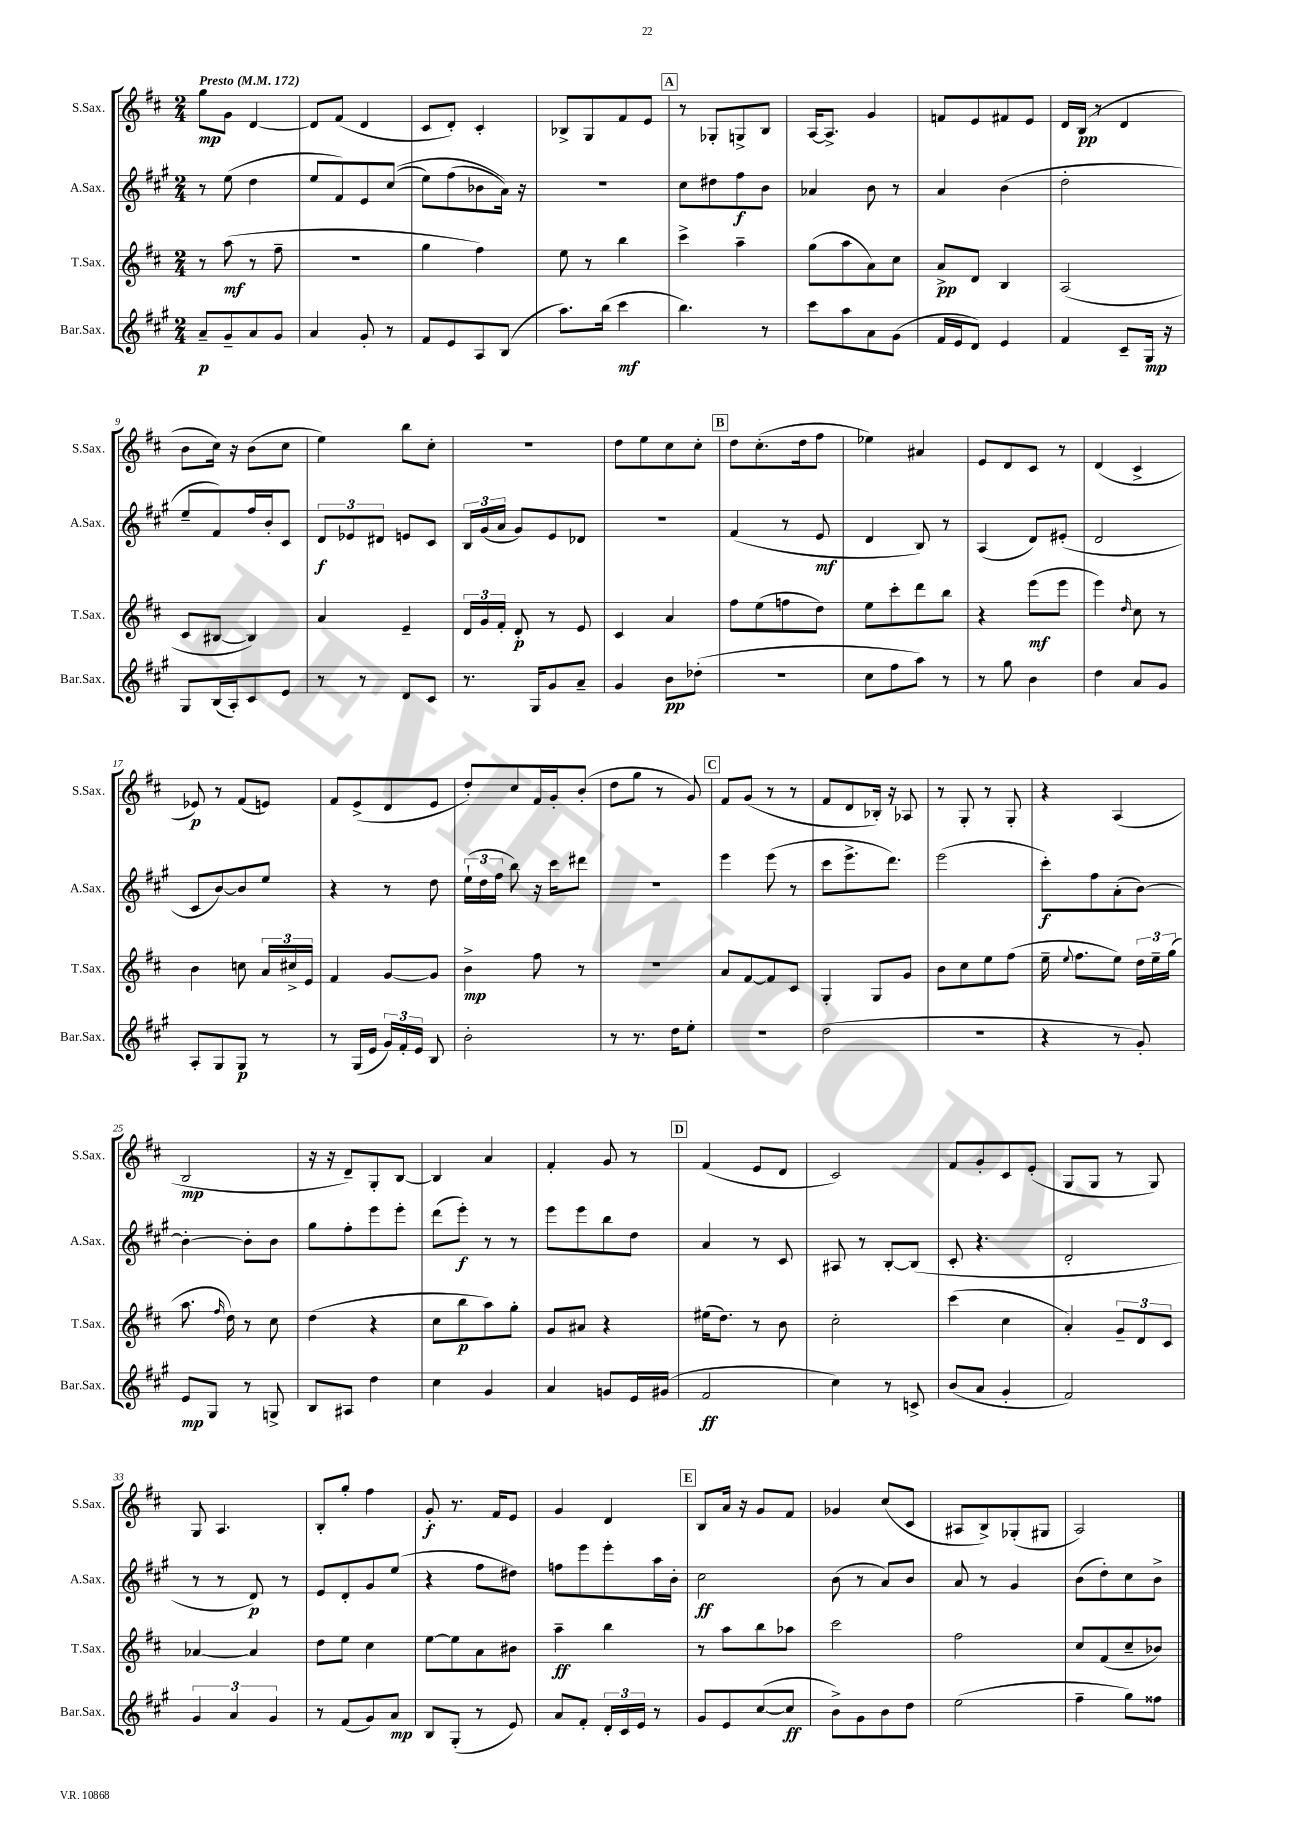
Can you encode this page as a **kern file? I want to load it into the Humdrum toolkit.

**kern	**kern	**kern	**kern
*staff4	*staff3	*staff2	*staff1
*clefG2	*clefG2	*clefG2	*clefG2
*k[f#c#g#]	*k[f#c#]	*k[f#c#g#]	*k[f#c#]
*M2/4	*M2/4	*M2/4	*M2/4
*MM172	*MM172	*MM172	*MM172
8a~/L	8r	8r	8gg\L
8g#~/	(8aa\	(8ee\	8g\J
8a/	8r	4dd\	[4d/
8g#/J	8ff#~\	.	.
=	=	=	=
4a/	2r	8ee/L	8d/]L
.	.	8f#/)	(8f#/J
8g#'/	.	8e/	4d/
8r	.	&((8cc#/J	.
=	=	=	=
8f#/L	4gg\	8ee\L)	8c#/L
8e/	.	(8ff#\	8d'/J)
8A/	4ff#\)	8b-\	4c#'/
(8B/J	.	16a\Jk)&)	.
.	.	16r	.
=	=	=	=
8.aa\L)	8ee\	2r	8B-^/L
.	8r	.	8G/
(16bb\Jk	.	.	.
4ccc#\	4bb\	.	8f#/
.	.	.	8e/J
=	=	=	=
4.bb\)	4ccc#^\	8cc#\L	8r
.	.	8dd#\	8G-'/L
.	4aa~\	8ff#\	8G^/
8r	.	8b\J	8B/J
=	=	=	=
8ccc#\L	(8gg\L	4a-/	[16A/LK
.	.	.	8.A^/]J
8aa\	8aa\	.	.
8a\	8a\)	8b\	4g/
(8g#\J	8cc#\J	8r	.
=	=	=	=
16f#/LL	8a^/L	4a/	8f/L
16e/J	.	.	.
8d/J)	8d/J	.	8e/
4e/	4B/	(4b\	8f#/
.	.	.	8e/J
=	=	=	=
4f#/	(2A/	2dd'\	16d/LL
.	.	.	(16B/JJ
.	.	.	8r
8c#~/L	.	.	4d/
16G#/Jk	.	.	.
16r	.	.	.
=	=	=	=
8G#/L	8c#/L	8ee~/L	8b\L
(16B/L	[8B#/J	8f#/)	16cc#\Jk)
16A'/J)	.	.	16r
8c#/	4B#/])	16ff#/L	(8b\L
.	.	16b'/J	.
8e/J	.	8c#/J	8cc#\J
=	=	=	=
8r	4a/	12d/L	4ee\)
.	.	12e-/	.
8r	.	.	.
.	.	12d#/J	.
8d/L	4e~/	8e/L	8bb\L
8c#/J	.	8c#/J	8cc#'\J
=	=	=	=
8.r	24d/LL	24B/LL	2r
.	24g/	(24g#/	.
.	24f#'/JJ	24a/JJ	.
.	8d'/	8g#/L)	.
16G#/LK	.	.	.
8g#/	8r	8e/	.
8a~/J	8e/	8d-/J	.
=	=	=	=
4g#/	4c#/	2r	8dd\L
.	.	.	8ee\
8b\L	4a/	.	8cc#\
(8dd-'\J	.	.	8cc#'\J
=	=	=	=
2r	8ff#\L	(4f#/	8dd\L
.	(8ee\	.	(8.cc#'\
.	8ff\	8r	.
.	.	.	16dd\k
.	8dd\J)	8e/	8ff#\J
=	=	=	=
8cc#\L	8ee\L	4d/	4ee-\)
8ff#\	8ccc#'\	.	.
8aa\J)	8ddd\	8B/)	4a#/
8r	8bb\J	8r	.
=	=	=	=
8r	4r	(4A/	8e/L
8gg#\	.	.	8d/
4b\	(8eee\L	8d/L)	8c#/J
.	8eee\J	(8e#'/J	8r
=	=	=	=
4dd\	4eee\)	2d/	(4d/
.	16qqdd/	.	.
8a/L	8cc#\	.	4c#^/
8g#/J	8r	.	.
=	=	=	=
8A'/L	4b\	8c#/L	8e-/)
8G#/	.	[8b/)	8r
8G#/J	8cc\	8b/]	(8f#/L
8r	24a/LL	8ee/J	8e/J)
.	24cc#^/	.	.
.	24e/JJ	.	.
=	=	=	=
8r	4f#/	4r	8f#/L
(16G#/LL	.	.	(8e^/
16e/JJ	.	.	.
24g#/LL)	[8g/L	8r	8d/
24f#'/	.	.	.
24e/JJ	.	.	.
8B/	8g/]J	8dd\	8e/J
=	=	=	=
2b'\	4b^\	(24ee`\LL	8dd'/L)
.	.	24dd\	.
.	.	24ff#\JJ	.
.	.	8bb\)	8cc#/
.	8ff#\	16r	16f#/L
.	.	16ccc#\LK	16g'/J
.	8r	8ddd#\J	(8b'/J
=	=	=	=
8r	2r	2r	8dd\L
8.r	.	.	8gg\J
.	.	.	8r
16dd\LK	.	.	.
8ee'\J	.	.	8g/)
=	=	=	=
2r	8a/L	4eee\	8f#/L
.	[8f#/	.	(8g/J
.	8f#/]	(8eee\	8r
.	8c#/J	8r	8r
=	=	=	=
(2dd\	4G'/	8ccc#\L	8f#/L
.	.	8.eee^\	8d/
.	8G/L	.	16B-'/Jk)
.	.	8.ddd\J)	16r
.	8g/J	.	8A-/
=	=	=	=
2r	8b\L	(2eee\	8r
.	8cc#\	.	8G'/
.	8ee\	.	8r
.	(8ff#\J	.	8G'/
=	=	=	=
4r	16ee~\	8ccc#'\L)	4r
.	8qqee/	.	.
.	8.ff#\L	.	.
.	.	8ff#\	.
8r	8ee\J)	(8a'\	(4A/
8g#'/)	24dd\LL	[8b\J)	.
.	24ee~\	.	.
.	(24gg\JJ	.	.
=	=	=	=
8e/L	8.aa\	4b'\_	2B/
8G#/J	.	.	.
.	16qqff#/	.	.
.	16dd\)	.	.
8r	8r	8b'\]L	.
8G^/	8cc#\	8b\J	.
=	=	=	=
8B/L	(4dd\	8gg#\L	16r
.	.	.	16r
8A#/J	.	8ff#'\	8d~/L)
4dd\	4r	8eee\	8G'/
.	.	8eee'\J	[8B/J
=	=	=	=
4cc#\	8cc#\L	(8ddd\L	4B/]
.	8bb\	8eee'\J)	.
4g#/	8aa\)	8r	4a/
.	8gg'\J	8r	.
=	=	=	=
4a/	8g/L	8eee\L	4f#'/
.	8a#/J	8eee\	.
8g/L	4r	8bb\	8g/
16e/L	.	8dd\J	8r
(16g#/JJ	.	.	.
=	=	=	=
2f#/	(16ee#\LK	4a/	(4f#/
.	8.dd\J)	.	.
.	8r	8r	8e/L
.	8b\	8c#/	8d/J
=	=	=	=
4cc#\)	2cc#'\	8A#/	2c#/)
.	.	8r	.
8r	.	[8B'/L	.
8c^/	.	(8B/]J	.
=	=	=	=
(8b/L	(4ccc#\	8c#'/	8f#/L
8a/J	.	4.r	8g'/
4g#'/	4cc#\	.	8c#/
.	.	.	(8e'/J
=	=	=	=
2f#/)	4a'/)	2d'/	8G/L
.	.	.	8G/J
.	12g~/L	.	8r
.	12d/	.	.
.	.	.	8G/)
.	12c#/J	.	.
=	=	=	=
6g#/	[4a-/	8r	8G/
.	.	8r	4.A/
6a/	.	.	.
.	4a-/]	8d/)	.
6g#/	.	.	.
.	.	8r	.
=	=	=	=
8r	8dd\L	8e/L	8B'/L
(8f#/L	8ee\J	8d'/	8gg'/J
8g#/)	4cc#\	8g#/	4ff#\
8a/J	.	(8ee/J	.
=	=	=	=
8B/L	[8ee\L	4r	8g'/
(8G#'/J	8ee\]	.	8.r
8r	8a\	8ff#\L	.
.	.	.	16f#/LK
8e/)	8b#\J	8dd#\J)	8e/J
=	=	=	=
8a/L	4aa~\	8ff\L	4g/
8f#'/J	.	8eee\	.
24d'/LL	4bb\	8eee'\	4d/
24c#/	.	.	.
24e/JJ	.	.	.
8r	.	16aa\L	.
.	.	16b'\JJ	.
=	=	=	=
8g#/L	8r	2cc#\	8B/L
8e/	8aa\L	.	16a/Jk
.	.	.	16r
([8cc#/	8bb\	.	8g/L
8cc#/]J	8aa-\J	.	8f#/J
=	=	=	=
8b^\L)	2ccc#\	(8b\	4g-/
8g#\	.	8r	.
8b\	.	8a/L)	(8cc#/L
8dd\J	.	8b/J	8c#/J
=	=	=	=
(2ee\	2ff#\	8a/	8A#/L
.	.	8r	8B^/)
.	.	4g#/	(8G-'/
.	.	.	8G#/J
=	=	=	=
4ff#~\	8cc#/L	(8b\L	2A/)
.	(8f#/	8dd'\)	.
8gg#\L)	8cc#~/	8cc#\	.
8ff##\J	8b-/J)	8b^\J	.
==	==	==	==
*-	*-	*-	*-
